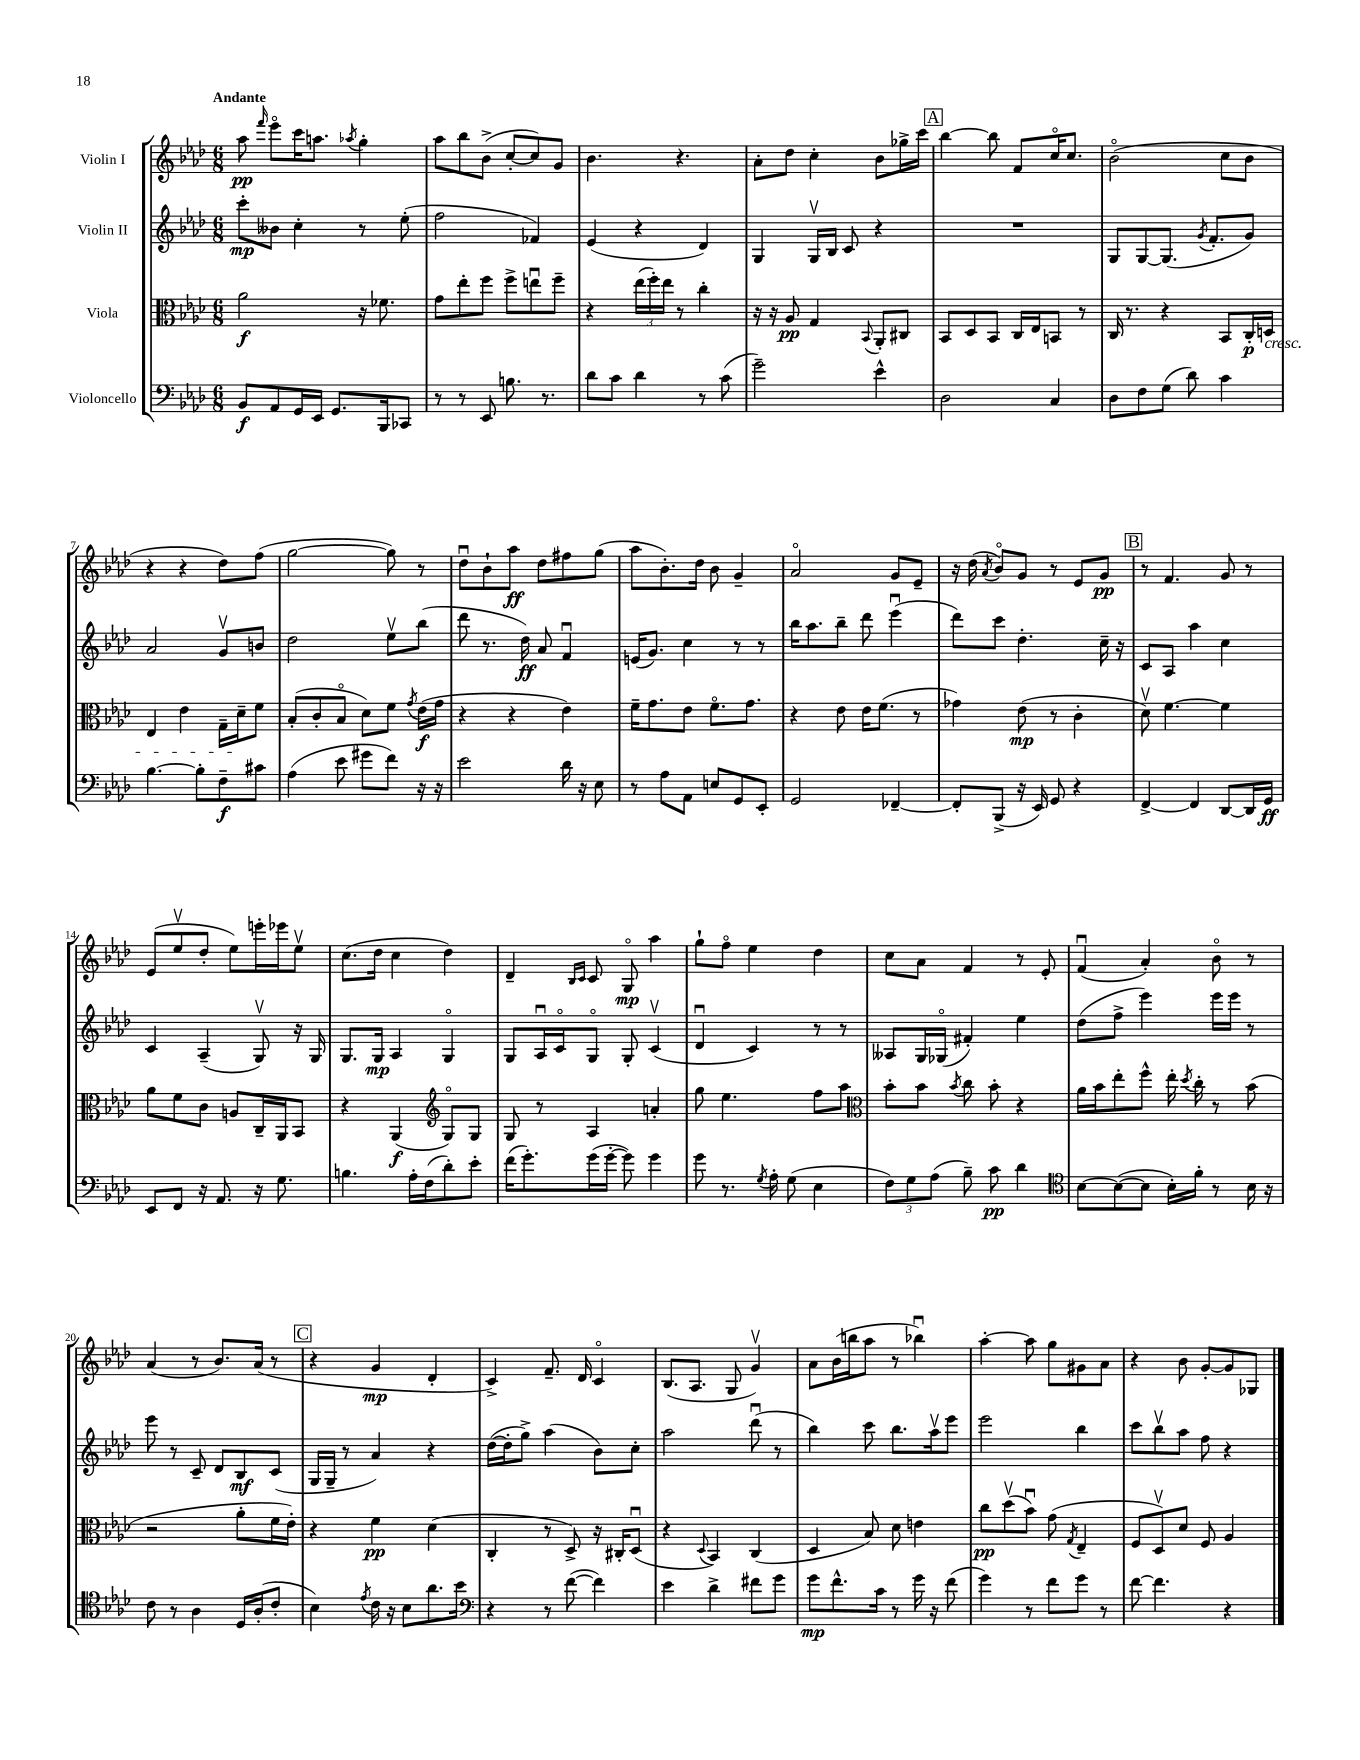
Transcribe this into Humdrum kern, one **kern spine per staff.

**kern	**kern	**kern	**kern
*staff4	*staff3	*staff2	*staff1
*clefF4	*clefC3	*clefG2	*clefG2
*k[b-e-a-d-]	*k[b-e-a-d-]	*k[b-e-a-d-]	*k[b-e-a-d-]
*M6/8	*M6/8	*M6/8	*M6/8
8BB-/L	2a-\	8ccc'\L	8aa-\
.	.	.	16qqfff/
8AA-/	.	8b--\J	8eee-o\L
16GG/L	.	4cc'\	16ccc\K
16EE-/JJ	.	.	8.aa\J
8.GG/L	.	.	.
.	.	.	8qaa-/
.	16r	8r	4gg'\
16BBB-/k	8.f-\	.	.
8CC-/J	.	(8ee-'\	.
=	=	=	=
8r	8g\L	2ff\	8aa-\L
8r	8ee-'\	.	8bb-\
8EE-/	8ff\J	.	(8b-^\J
8.B\	8ff^\L	.	[8cc'/L
.	8eeu\	4f-/)	8cc/])
8.r	.	.	.
.	8ff~\J	.	8g/J
=	=	=	=
8d-\L	4r	(4e-/	4.b-\
8c\J	.	.	.
4d-\	(24ee-\LL	4r	.
.	24ff'\)	.	.
.	24ee-\JJ	.	.
.	8r	.	4.r
8r	4cc'\	4d-/)	.
(8c\	.	.	.
=	=	=	=
2g~\)	16r	4G/	8a-'\L
.	16r	.	.
.	8A-/	.	8dd-\J
.	4G/	16Gv/LL	4cc'\
.	.	16B-/JJ	.
.	.	8c/	.
.	8qqBB-/	.	.
4e-^^\	8AA-'/L	4r	8b-\L
.	8C#/J	.	16gg-^\L
.	.	.	16ccc\JJ
=	=	=	=
2D-\	8BB-/L	2.r	[4bb-\
.	8D-/	.	.
.	8BB-/J	.	8bb-\]
.	16C/LL	.	8f/L
.	16E-/J	.	.
4C/	8BB/J	.	16cco/K
.	.	.	8.cc/J
.	8r	.	.
=	=	=	=
8D-\L	16C/	8G/L	(2b-o\
.	8.r	.	.
8F\	.	[8G/	.
(8G\J	4r	(8.G/]J	.
8d-\)	.	.	.
.	.	8qg/	.
.	.	8.f'/L	.
4c\	8BB-/L	.	8cc\L
.	16C'/L	8g/J)	8b-\J
.	16D/JJ	.	.
=	=	=	=
[4.B-\	4E-/	2a-/	4r
.	4e-\	.	4r
8B-'\]L	.	.	.
8F~\	16G~\LL	8gv/L	8dd-\L)
.	16d-~\J	.	.
8c#\J	8f\J	8b/J	(8ff\J
=	=	=	=
(4A-\	(8B-'/L	2dd-\	[2gg\
.	8c'/	.	.
8e-\	8B-o/J	.	.
8g#\L	8d-\L)	.	.
8f\J)	8f\J	8ee-v\L	8gg\])
.	8qg/	.	.
16r	(16e-\LL	(8bb-\J	8r
16r	16g\JJ	.	.
=	=	=	=
2e-\	4r	8ddd-\	8dd-u\L
.	.	8.r	8b-`\
.	4r	.	8aa-\J
.	.	16dd-\)	.
.	.	8a-/	8dd-\L
16d-\	4e-\)	4fu/	8ff#\
16r	.	.	.
8E-\	.	.	(8gg\J
=	=	=	=
8r	16f~\LK	(16e/LK	8aa-\L
.	8.g\	8.g/J)	.
8A-\L	.	.	8.b-'\)
8AA-\J	8e-\J	4cc\	.
.	.	.	16dd-\Jk
8E/L	8.fo\L	.	8b-\
8GG/	.	8r	4g~/
.	8.g\J	.	.
8EE-'/J	.	8r	.
=	=	=	=
2GG/	4r	16bb-\LK	2a-o/
.	.	8.aa-\	.
.	8e-\	8bb-~\J	.
.	16e-\LK	8ddd-\	.
.	(8.f\J	.	.
[4FF-~/	.	(4eee-u\	8g/L
.	8r	.	8e-~/J
=	=	=	=
8FF-'/]L	4g-\)	8ddd-\L)	16r
.	.	.	(16dd-\
.	.	.	8qa-/
(8BBB-^/J	.	8ccc\J	8b-o/L)
16r	(8e-\	4.dd-'\	8g/J
16EE-/)	.	.	.
8GG/	8r	.	8r
4r	4c'\	.	8e-/L
.	.	16cc~\	8g/J
.	.	16r	.
=	=	=	=
[4FF^/	8d-v\)	8c/L	8r
.	[4.f\	8A-/J	4.f/
4FF/]	.	4aa-\	.
[8DD-/L	4f\]	4cc\	8g/
16DD-/]L	.	.	8r
16GG/JJ	.	.	.
=	=	=	=
8EE-/L	8a-\L	4c/	(8e-/L
8FF/J	8f\	.	8ee-v/
16r	8c\J	(4A-~/	8dd-'/J
8.AA-/	.	.	.
.	8A/L	.	8ee-\L)
16r	16C~/L	8Gv/)	16eee'\L
8.G\	16AA-/J	.	16eee-\J
.	8BB-/J	16r	8ee-v\J
.	.	16G/	.
=	=	=	=
4.B\	4r	8.G/L	(8.cc\L
.	.	16G/Jk	16dd-\Jk
.	(4AA-/	4A-/	4cc\
16A-'\LL	.	.	.
(16F\J	.	.	.
*	*clefG2	*	*
8d-'\)	8Go/L)	4Go/	4dd-\)
8e-'\J	8G/J	.	.
=	=	=	=
(16f\LK	8G/	8G/L	4d-~/
8.g'\)	.	.	.
.	8r	16A-u/L	.
.	.	16co/J	.
.	.	.	16qqB-/LL
.	.	.	16qqc/JJ
(16g\L	4A-/	8Go/J	8c/
[16g'\JJ	.	.	.
8g\])	.	8G'/	8Go/
4g\	4a'/	(4cv/	4aa-\
=	=	=	=
8g\	8gg\	4d-u/	8gg`\L
8.r	4.ee-\	.	8ffo\J
.	.	4c/)	4ee-\
8qG/	.	.	.
16A-'\	.	.	.
(8G\	.	.	.
4E-\	8ff\L	8r	4dd-\
.	8aa-\J	8r	.
=	=	=	=
*	*clefC3	*	*
12F\L)	8b-'\L	8A--/L	8cc\L
12G\	.	.	.
.	8b-\J	16G/L	8a-\J
(12A-\J	.	.	.
.	.	(16G-o/JJ	.
.	8qb-/	.	.
8B-~\)	8cc\	4f#'/)	4f/
8c\	8b-'\	.	.
4d-\	4r	4ee-\	8r
.	.	.	8e-'/
=	=	=	=
*clefC4	*	*	*
[8B-\L	16a-\LL	(8dd-\L	(4fu/
.	16b-\J	.	.
(8B-\_	8ee-'\	8ff^\J	.
8B-\]J	8ff^^\J	4eee-\)	4a-'/)
16B-'\LL)	16ee-'\	.	.
.	8qdd-/	.	.
16f'\JJ	16cc'\	.	.
8r	8r	16eee-\LL	8b-o\
.	.	16eee-\JJ	.
16B-\	(8b-\	8r	8r
16r	.	.	.
=	=	=	=
8c\	2r	8eee-\	(4a-/
8r	.	8r	.
4A-\	.	8c~/	8r
.	.	8d-/L	8.b-/L)
16D-/LL	8a-'\L	8B-/	.
(16A-'/J	.	.	(16a-/Jk
8c'/J	16f\L	(8c/J	8r
.	16e-'\JJ)	.	.
=	=	=	=
4B-\)	4r	16G/LL	4r
.	.	16G~/JJ	.
.	.	8r	.
8qe-/	.	.	.
16c\	4f\	4a-/)	4g/
16r	.	.	.
8B-\L	.	.	.
8.a-\	(4d-\	4r	4d-'/
16b-\Jk	.	.	.
=	=	=	=
*clefF4	*	*	*
4r	4C'/	([16dd-\LL	4c^/)
.	.	16dd-'\]J	.
.	.	8gg^\J)	.
8r	8r	(4aa-\	8.f~/
([8f\	8D-^/)	.	.
.	.	.	16d-/
4f\])	16r	8b-\L)	4co/
.	16C#'/LK	.	.
.	(8D-u/J	8cc'\J	.
=	=	=	=
4e-\	4r	2aa-\	(8.B-/L
.	.	.	8.A-/J
.	8qqD-/	.	.
4d-^\	4BB-/)	.	.
.	.	.	8G/
8f#\L	(4C/	(8ddd-u\	4gv/)
8g\J	.	8r	.
=	=	=	=
8g\L	4D-/	4bb-\)	8a-\L
8.f^^\	.	.	(16b-\L
.	.	.	16bb\J
.	8B-/)	8ccc\	8aa-\J
16c\Jk	.	.	.
8r	8d-\	8.bb-\L	8r
16g\	4e\	.	4bb-u\)
16r	.	16aa-v\k	.
(8f\	.	8eee-\J	.
=	=	=	=
4g\)	8cc\L	2eee-\	[4aa-'\
.	(8dd-v\	.	.
8r	8b-u\J)	.	8aa-\]
8f\L	(8g\	.	8gg\L
.	8qG/	.	.
8g\J	4E-~/	4bb-\	8g#\
8r	.	.	8a-\J
=	=	=	=
[8f\	8F/L	8ccc\L	4r
4.f\]	8D-v/)	8bb-v\	.
.	8d-/J	8aa-\J	8b-\
.	8F/	8ff\	[8g'/L
4r	4A-/	4r	8g/]
.	.	.	8G-/J
==	==	==	==
*-	*-	*-	*-
